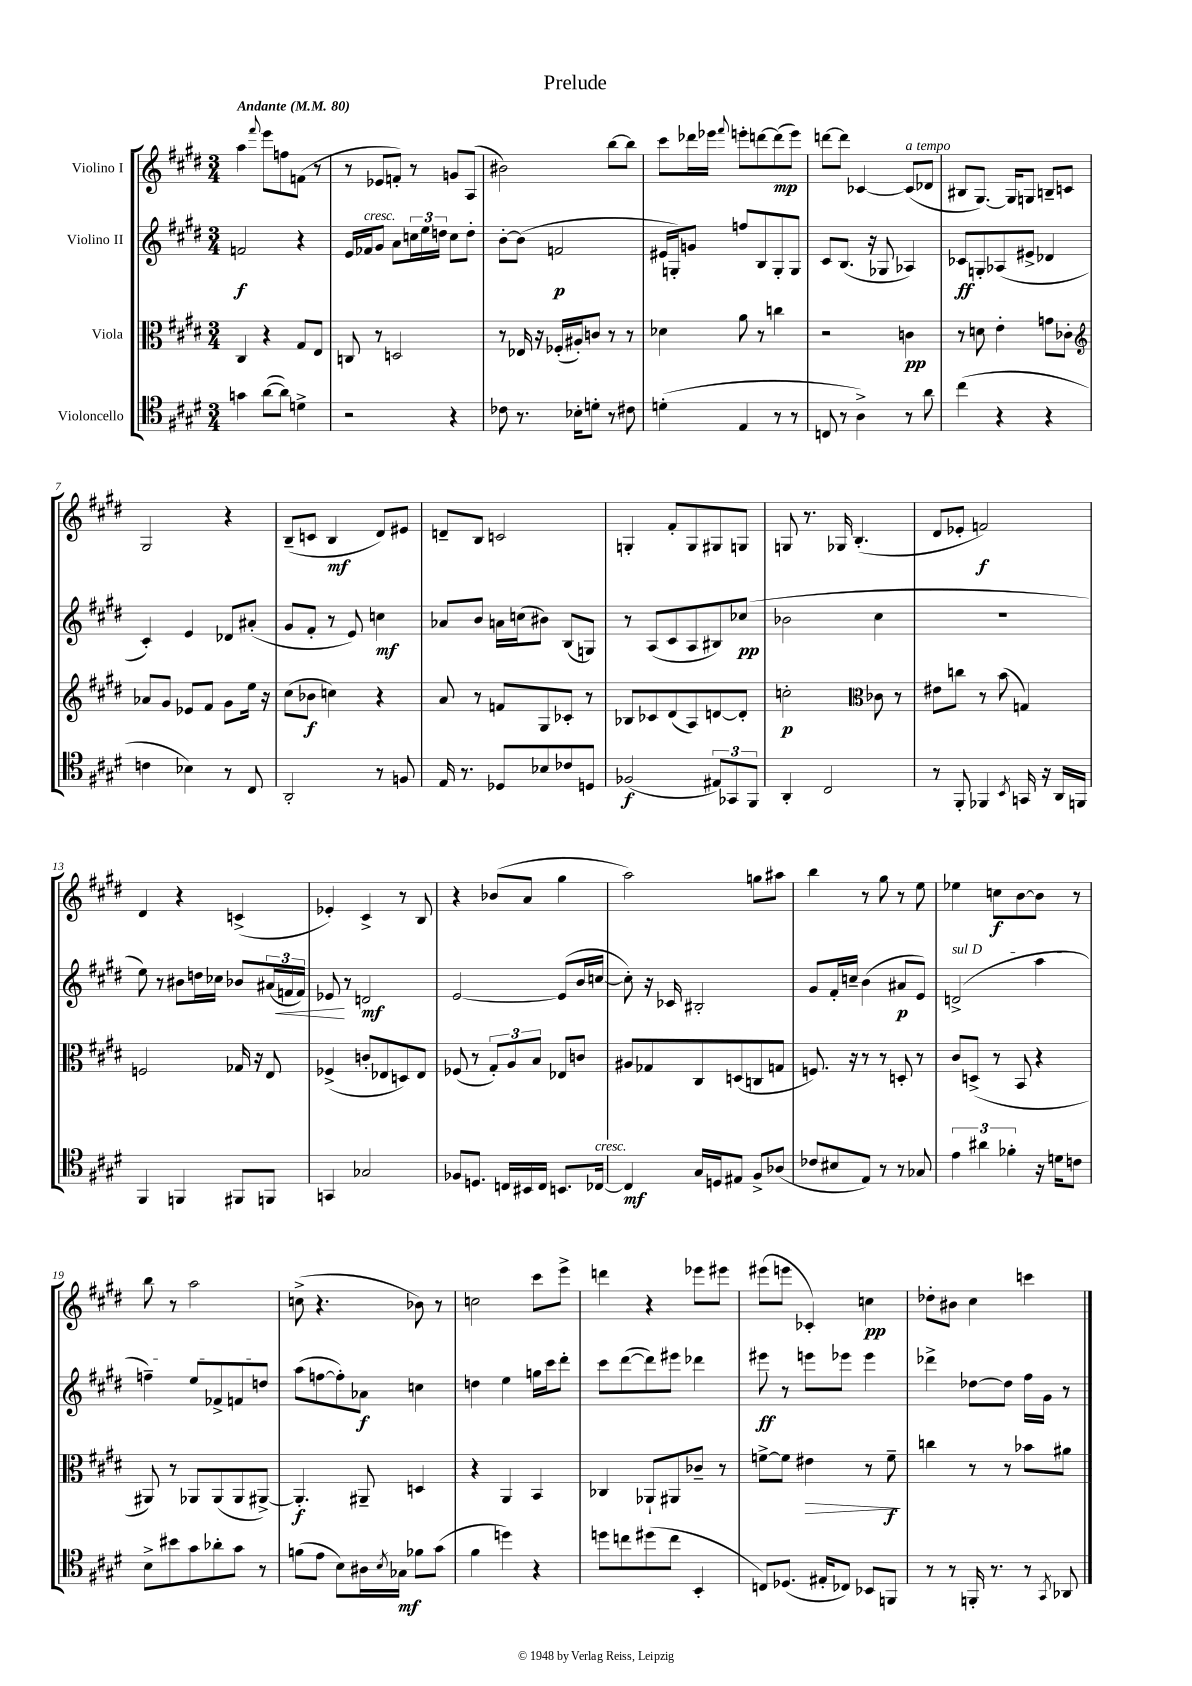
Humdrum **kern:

**kern	**dynam	**kern	**dynam	**kern	**dynam	**kern	**dynam
*part4	*part4	*part3	*part3	*part2	*part2	*part1	*part1
*staff4	*staff4	*staff3	*staff3	*staff2	*staff2	*staff1	*staff1
*I"Violoncello	*	*I"Viola	*	*I"Violino II	*	*I"Violino I	*
*clefC4	*	*clefC3	*	*clefG2	*	*clefG2	*
*k[f#c#g#d#]	*	*k[f#c#g#d#]	*	*k[f#c#g#d#]	*	*k[f#c#g#d#]	*
*M3/4	*	*M3/4	*	*M3/4	*	*M3/4	*
*MM80	*	*MM80	*	*MM80	*	*MM80	*
=1	=1	=1	=1	=1	=1	=1	=1
!	!	!	!	!	!	!LO:TX:a:B:t=Andante	!
4gn\	.	4C#/	.	2fn/	f	4aa\	.
.	.	.	.	.	.	8qqfff#/	.
([8a\L	.	4r	.	.	.	8eee\L	.
8a\J])	.	.	.	.	.	8ffn\	.
4dn^\	.	8G#/L	.	4r	.	(8fn\J	.
.	.	8E/J	.	.	.	8r	.
=2	=2	=2	=2	=2	=2	=2	=2
2r	.	8Cn/	.	16e/LL	.	8r	.
!	!	!	!	!LO:TX:a:i:t=cresc.	!	!	!
.	.	.	.	16f-X/J	.	.	.
.	.	8r	.	8g#/J	.	8e-X/L	.
.	.	2Dn/	.	8a\L	.	8fn'/J)	.
.	.	.	.	24ccn\L	.	8r	.
.	.	.	.	24ee\	.	.	.
.	.	.	.	24ddn\JJ	.	.	.
4r	.	.	.	8cc\L	.	8gn/L	.
.	.	.	.	8dd'\J	.	(8A/J	.
=3	=3	=3	=3	=3	=3	=3	=3
8c-X\	.	8r	.	[8b'\L	.	2b#X\)	.
8.r	.	16E-X/	.	(8b\J]	.	.	.
.	.	16r	.	.	.	.	.
.	.	(16F-X'/LL	.	2fn/	p	.	.
16B-X'\KL	.	16A#X'/J)	.	.	.	.	.
8dn'\J	.	8cn/J	.	.	.	.	.
8r	.	8r	.	.	.	[8bb\L	.
8c#X\	.	8r	.	.	.	8bb\J]	.
=4	=4	=4	=4	=4	=4	=4	=4
(4dn'\	.	4d-X\	.	16e#X/LL	.	8ccc#\L	.
.	.	.	.	16Gn'/J)	.	.	.
.	.	.	.	8gn/J	.	16ddd-X\L	.
.	.	.	.	.	.	16eee-X\JJ	.
.	.	.	.	.	.	8qqfff#/	.
4E/	.	8a\	.	8ffn/L	.	8eeen'\L	.
.	.	8r	.	8B/	.	[8dddn\	.
8r	.	4ccn\	.	8G'/	.	(8ddd\]	mp
8r	.	.	.	8G/J	.	8eee\J)	.
=5	=5	=5	=5	=5	=5	=5	=5
8Cn/	.	2r	.	8c#/L	.	[8dddn\L	.
8r	.	.	.	(8.B/J	.	8ddd\J]	.
4A^\)	.	.	.	.	.	[4c-X/	.
.	.	.	.	16r	.	.	.
.	.	.	.	8G-X/	.	.	.
!	!	!	!	!	!	!LO:TX:a:i:t=a tempo	!
8r	.	4cn\	pp	4A-X/)	.	(8c-/L]	.
8a\	.	.	.	.	.	8d-X/J	.
=6	=6	=6	=6	=6	=6	=6	=6
(4cc#\	.	8r	.	8c-X/L	ff	8B#X/L	.
.	.	8dn\	.	8Gn'/	.	[8.G#/J)	.
4r	.	4e'\	.	(8A-X/	.	.	.
.	.	.	.	.	.	16G#/KL]	.
.	.	.	.	8e#X^/J	.	8Gn/J	.
4r	.	8gn\L	.	4d-X/	.	8Bn~/L	.
.	.	8c-X'\J	.	.	.	8cn/J	.
!!LO:LB:g=z
=7	=7	=7	=7	=7	=7	=7	=7
*	*	*clefG2	*	*	*	*	*
4cn\	.	8a-X/L	.	4c#'/)	.	2G#/	.
.	.	8g#/J	.	.	.	.	.
4B-X\)	.	8e-X/L	.	4e/	.	.	.
.	.	8f#/J	.	.	.	.	.
8r	.	8g#\L	.	8d-X/L	.	4r	.
8C#/	.	16ee\Jk	.	(8a#X'/J	.	.	.
.	.	16r	.	.	.	.	.
=8	=8	=8	=8	=8	=8	=8	=8
2AA'/	.	(8cc#\L	.	8g#/L	.	(8B~/L	.
.	.	8b-X\J	f	8f#'/J	.	8cn/J	.
.	.	4ccn\)	.	8r	.	4B/	mf
.	.	.	.	8e/)	.	.	.
8r	.	4r	.	4ccn\	mf	8d#/L)	.
8Fn/	.	.	.	.	.	8e#X/J	.
=9	=9	=9	=9	=9	=9	=9	=9
16E/	.	8a/	.	8a-X/L	.	8dn~/L	.
8.r	.	.	.	.	.	.	.
.	.	8r	.	8b/J	.	8B/J	.
8D-X/L	.	8fn/L	.	16an\LL	.	2cn/	.
.	.	.	.	(16ccn\J	.	.	.
8B-X/	.	8G#/	.	8b#X\J)	.	.	.
8c-X/	.	8c-X'/J	.	(8B/L	.	.	.
8Dn/J	.	8r	.	8Gn/J)	.	.	.
=10	=10	=10	=10	=10	=10	=10	=10
(2F-X/	f	8B-X/L	.	8r	.	4Gn'/	.
.	.	8c-X/	.	(8A/L	.	.	.
.	.	(8d#/	.	8c#/	.	8f#'/L	.
.	.	8A/)	.	8A/	.	8G/	.
12E#X/L)	.	[8dn/	.	8B#X/)	.	8G#X/	.
12GG-X/	.	.	.	.	.	.	.
.	.	8d'/J]	.	(8cc-X/J	pp	8Gn/J	.
12FF#/J	.	.	.	.	.	.	.
=11	=11	=11	=11	=11	=11	=11	=11
4AA'/	.	2ccn'\	p	2b-X\	.	8Gn/	.
.	.	.	.	.	.	8.r	.
2C#/	.	.	.	.	.	.	.
.	.	.	.	.	.	16G-X/	.
.	.	.	.	.	.	(4.B'/	.
*	*	*clefC3	*	*	*	*	*
.	.	8c-X\	.	4cc#\	.	.	.
.	.	8r	.	.	.	.	.
=12	=12	=12	=12	=12	=12	=12	=12
8r	.	8e#X\L	.	2.r	.	8d#/L	.
8FF#'/	.	8ccn\J	.	.	.	8e-X'/J	.
4FF-X/	.	8r	.	.	.	2fn/)	f
.	.	(8b\	.	.	.	.	.
8qBB/	.	.	.	.	.	.	.
16GGn/	.	4Gn/)	.	.	.	.	.
16r	.	.	.	.	.	.	.
16AA/LL	.	.	.	.	.	.	.
16FFn/JJ	.	.	.	.	.	.	.
!!LO:LB:g=z
=13	=13	=13	=13	=13	=13	=13	=13
4FF#/	.	2Fn/	.	8ee\)	.	4d#/	.
.	.	.	.	8r	.	.	.
4FFn/	.	.	.	8b#X\L	.	4r	.
.	.	.	.	16ddn\L	.	.	.
.	.	.	.	16cc-X\JJ	.	.	.
8FF#X/L	.	16G-X/	.	8b-X/L	.	(4cn^/	.
.	.	16r	.	.	.	.	.
8FFn/J	.	8E/	.	(24a#X/L	.	.	.
!	!	!	!	!	!LO:HP:b	!	!
.	.	.	.	24fn/	<	.	.
.	.	.	.	24f/JJ)	.	.	.
=14	=14	=14	=14	=14	=14	=14	=14
4GGn/	.	(4F-X^/	.	8e-X/	.	4e-X'/)	.
.	.	.	.	8r	[	.	.
2G-X/	.	8cn'/L	.	2dn/	mf	4c#^/	.
.	.	8E-X/	.	.	.	.	.
.	.	8Dn/)	.	.	.	8r	.
.	.	8E-/J	.	.	.	8B/	.
=15	=15	=15	=15	=15	=15	=15	=15
8F-X/L	.	(8F-X/	.	[2e/	.	4r	.
8.Dn/J	.	8r	.	.	.	.	.
.	.	12G#'/L)	.	.	.	(8b-X/L	.
16Cn/LL	.	.	.	.	.	.	.
.	.	12A/	.	.	.	.	.
16BB#X/	.	.	.	.	.	8a/J	.
.	.	12B/J	.	.	.	.	.
16C/JJ	.	.	.	.	.	.	.
8.BBn/L	.	8E-X/L	.	(8e/L]	.	4gg#\	.
.	.	8cn/J	.	16b/L	.	.	.
!LO:TX:a:i:t=cresc.	!	!	!	!	!	!	!
[16C-X/Jk	.	.	.	[16ccn/JJ	.	.	.
=16	=16	=16	=16	=16	=16	=16	=16
4C-/]	mf	8A#X/L	.	8cc'\])	.	2aa\)	.
.	.	8G-X/	.	16r	.	.	.
.	.	.	.	16c-X/	.	.	.
16G#/LL	.	8C#/	.	2B#X'/	.	.	.
16Dn/J	.	.	.	.	.	.	.
8E#X/J	.	(8Dn/	.	.	.	.	.
8F#^/L	.	8Cn/	.	.	.	8ggn\L	.
(8A-X/J	.	8Gn/J	.	.	.	8aa#X\J	.
=17	=17	=17	=17	=17	=17	=17	=17
8c-X/L	.	8.Fn/)	.	8g#/L	.	4bb\	.
8B#X/	.	.	.	16f#'/L	.	.	.
.	.	16r	.	16ccn~/JJ	.	.	.
8E/J)	.	8r	.	(4b\	.	8r	.
8r	.	8r	.	.	.	8gg#\	.
8r	.	8Dn'/	.	8a#X/L	p	8r	.
8G-X/	.	8r	.	8e/J)	.	8ee\	.
=18	=18	=18	=18	=18	=18	=18	=18
!	!	!	!	!LO:TX:a:i:t=sul D	!	!	!
6e\	.	8c#/L	.	(2dn^/	.	4ee-X\	.
.	.	(8Dn^/J	.	.	.	.	.
6a#X\	.	.	.	.	.	.	.
.	.	8r	.	.	.	8ccn\L	f
6f-X'\	.	.	.	.	.	.	.
.	.	8BB/	.	.	.	[8b\	.
16r	.	4r	.	4aa\	.	8b\J]	.
16dn\KL	.	.	.	.	.	.	.
8cn\J	.	.	.	.	.	8r	.
!!LO:LB:g=z
=19	=19	=19	=19	=19	=19	=19	=19
8B^\L	.	8AA#X/)	.	4ffn~\)	.	8bb\	.
8b#X\	.	8r	.	.	.	8r	.
8g#\	.	8AA-X/L	.	8ee/L	.	2aa\	.
8a-X'\	.	(8AA-/	.	8f-X^/	.	.	.
8g#\J	.	8AA-/	.	8fn/	.	.	.
8r	.	[8AA#X^/J)	.	8ddn/J	.	.	.
=20	=20	=20	=20	=20	=20	=20	=20
(8fn\L	.	4.AA#'/]	f	(8aa\L	.	(8ccn^\	.
8e\J	.	.	.	[8ffn\	.	4.r	.
8B\L)	.	.	.	8ff'\])	.	.	.
16A#X\L	.	8AA#X~/	.	8a-X\J	f	.	.
8qB/	.	.	.	.	.	.	.
16G-X\JJ	mf	.	.	.	.	.	.
8f-X\L	.	4Dn/	.	4ccn\	.	8b-X\)	.
(8g#\J	.	.	.	.	.	8r	.
=21	=21	=21	=21	=21	=21	=21	=21
4f#\	.	4r	.	4ddn\	.	2ccn\	.
4ddn\)	.	4AA/	.	4ee\	.	.	.
4r	.	4BB/	.	16ggn\LL	.	8ccc#\L	.
.	.	.	.	16ccc#\J	.	.	.
.	.	.	.	8ddd#'\J	.	8eee^\J	.
=22	=22	=22	=22	=22	=22	=22	=22
8ddn\L	.	4C-X/	.	8ccc#\L	.	4dddn\	.
8ccn\	.	.	.	([8ddd#\	.	.	.
(8dd#X\	.	8AA-X`/L	.	8ddd#\])	.	4r	.
8cc\J	.	8AA#X/	.	8eee#X\J	.	.	.
4BB'/	.	8c-X~/J	.	4ddd-X\	.	8eee-X\L	.
.	.	8r	.	.	.	8eee#X\J	.
=23	=23	=23	=23	=23	=23	=23	=23
8Cn/L)	.	[8fn^\L	.	8eee#X\	ff	(8eee#X\L	.
(8.D-X/J	.	8f\J]	.	8r	.	8eeen\J	.
!	!	!	!LO:HP:b	!	!	!	!
.	.	4e#X\	>	8eeen\L	.	4c-X'/)	.
16E#X'/KL	.	.	.	.	.	.	.
8C-X/J)	.	.	.	8eee-X\J	.	.	.
8BB-X/L	.	8r	.	4eee-\	.	4ccn\	pp
8FFn/J	.	8f~\	f	.	.	.	.
.	.	.	]	.	.	.	.
=24	=24	=24	=24	=24	=24	=24	=24
8r	.	4ccn\	.	4ddd-X^\	.	8dd-X'\L	.
8r	.	.	.	.	.	8b#X\J	.
16FFn'/	.	8r	.	[8dd-X\L	.	4cc#\	.
8.r	.	.	.	.	.	.	.
.	.	8r	.	8dd-\J]	.	.	.
8r	.	8b-X\L	.	16ff#\LL	.	4cccn\	.
.	.	.	.	16g#\JJ	.	.	.
8qGG#/	.	.	.	.	.	.	.
8AA-X/	.	8a#X\J	.	8r	.	.	.
==	==	==	==	==	==	==	==
*-	*-	*-	*-	*-	*-	*-	*-
